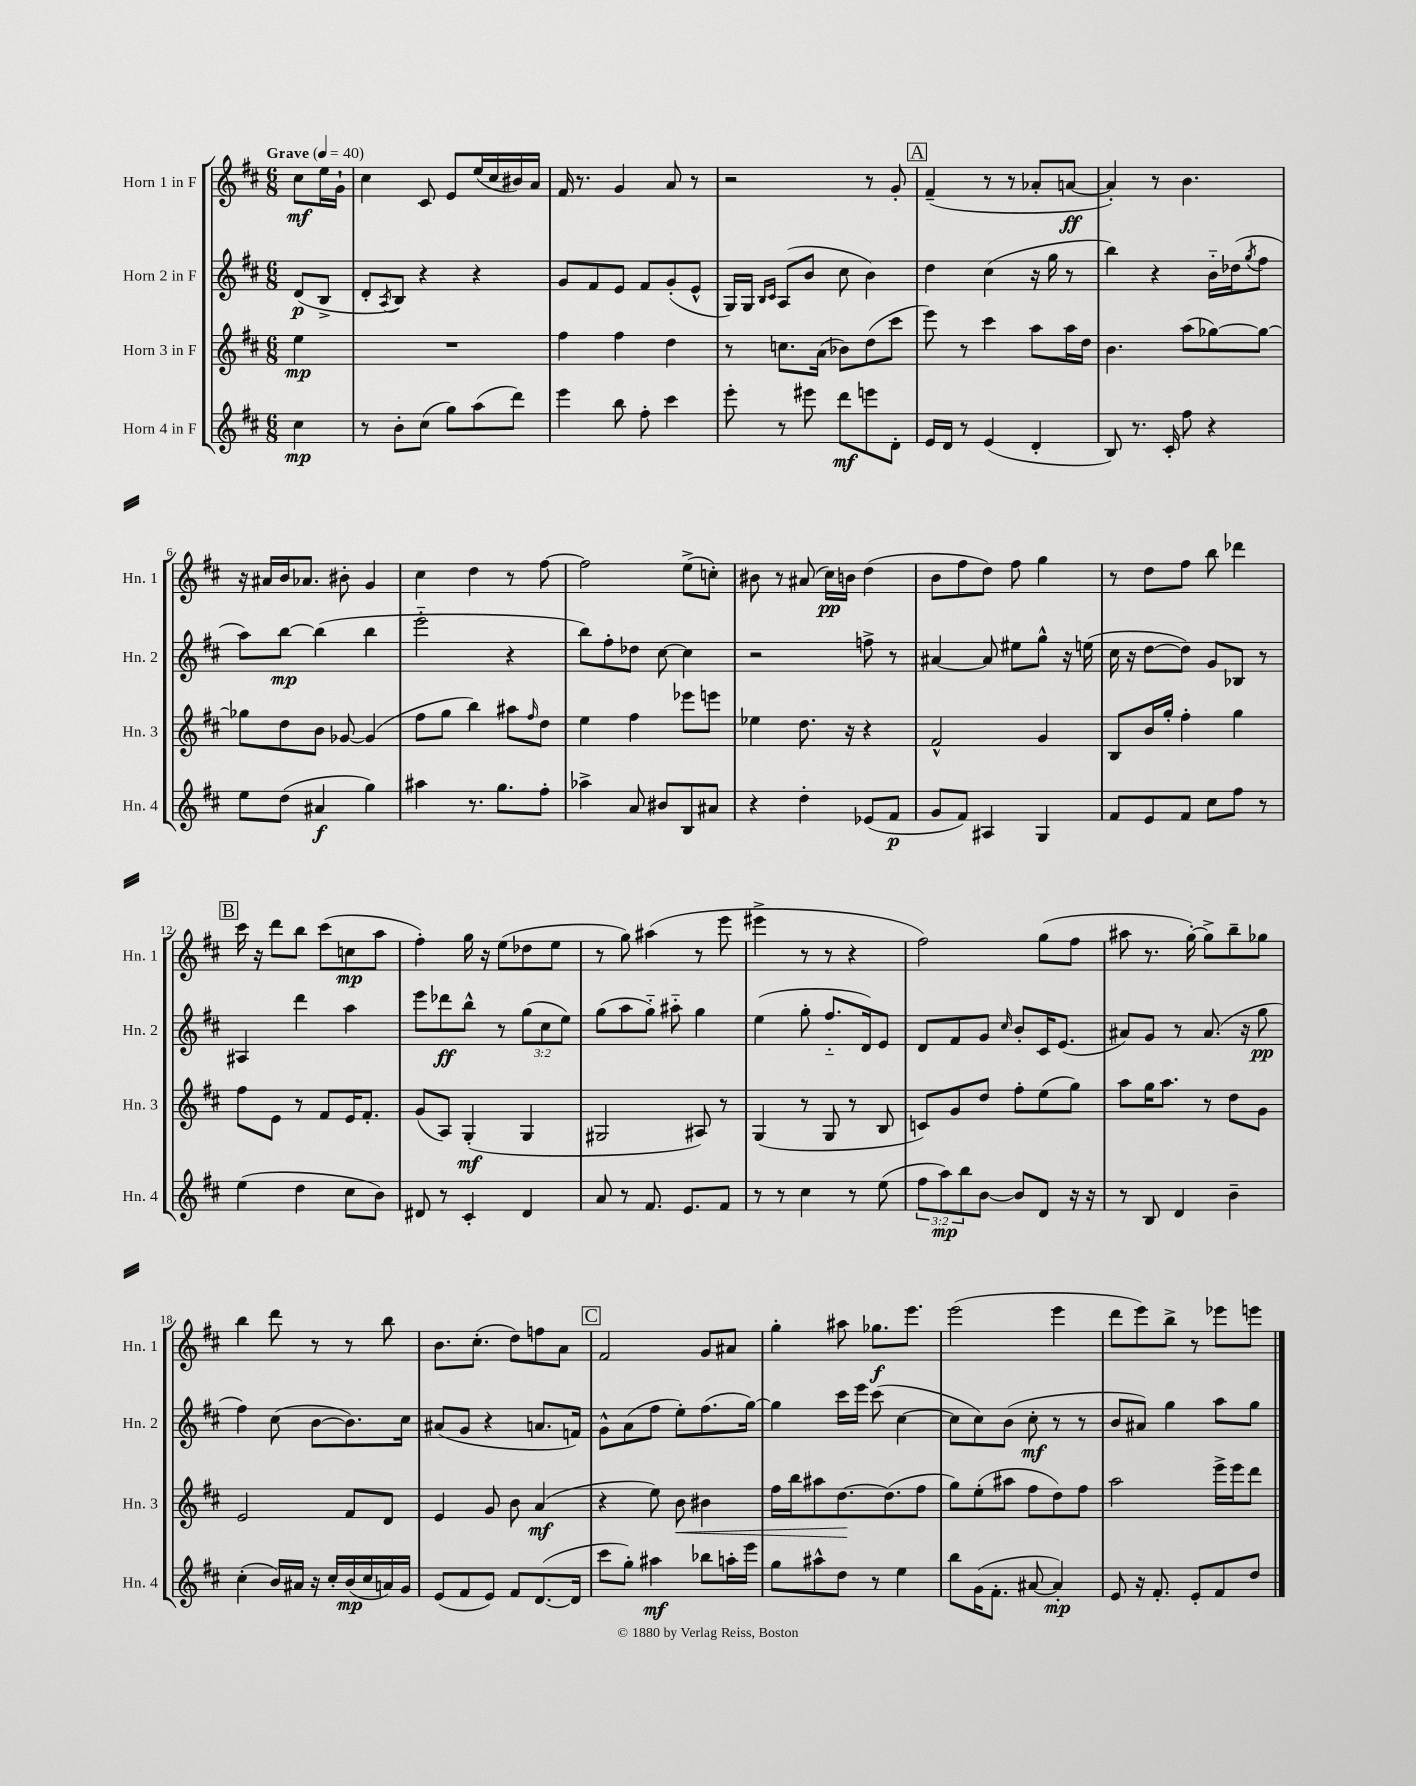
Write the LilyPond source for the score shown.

<<
\new StaffGroup <<
\new Staff = "s0" \with { instrumentName = "Horn 1 in F" shortInstrumentName = "Hn. 1" } {
    \clef treble \key d \major \numericTimeSignature \time 6/8 \partial 4 \tempo "Grave" 4 = 40
    cis''8\mf e''16 g'16-! |
    cis''4 cis'8 e'8 e''16( cis''16 bis'16) a'16 |
    fis'16 r8. g'4 a'8 r8 |
    r2 r8 g'8-. |
    \mark \markup { \box "A" } fis'4--( r8 r8 aes'8-. a'8~\ff |
    a'4-.) r8 b'4. |
    r16 ais'16 b'16 aes'8. bis'8-. g'4 |
    cis''4 d''4 r8 fis''8~ |
    fis''2 e''8->( c''8-.) |
    bis'8 r8 ais'8( cis''16\pp) b'16 d''4( |
    b'8 fis''8 d''8) fis''8 g''4 |
    r8 d''8 fis''8 b''8 des'''4 |
    \mark \markup { \box "B" } cis'''16 r16 d'''8 b''8 cis'''8( c''8\mp a''8 |
    fis''4-.) g''16 r16 e''8( des''8 e''8 |
    r8 g''8) ais''4( r8 e'''8 |
    eis'''4-> r8 r8 r4 |
    fis''2) g''8( fis''8 |
    ais''8 r8. g''16~-.) g''8-> b''8-- ges''8 |
    b''4 d'''8 r8 r8 b''8 |
    b'8. cis''8.-.( d''8) f''8 a'8 |
    \mark \markup { \box "C" } fis'2 g'8 ais'8 |
    g''4-. ais''8 ges''8.\f e'''8. |
    e'''2( e'''4 |
    d'''8 e'''8) b''8-> r8 ees'''8 e'''8 \bar "|." |
}
\new Staff = "s1" \with { instrumentName = "Horn 2 in F" shortInstrumentName = "Hn. 2" } {
    \clef treble \key d \major \numericTimeSignature \time 6/8 \override Staff.TupletNumber.text = #tuplet-number::calc-fraction-text \partial 4
    d'8\p( b8-> |
    d'8-. \acciaccatura { a8 } b8) r4 r4 |
    g'8 fis'8 e'8 fis'8 g'8-.( e'8-^ |
    g16) g16 \grace { b16 cis'16 } a8( b'8 cis''8 b'4) |
    \mark \markup { \box "A" } d''4 cis''4( r16 g''16 r8 |
    b''4) r4 b'16-_ des''16( \acciaccatura { g''8 } fis''8 |
    a''8) b''8~\mp b''4( b''4 |
    e'''2-_ r4 |
    b''8) fis''8-. des''8 cis''8~ cis''4 |
    r2 f''8-> r8 |
    ais'4~ ais'8 eis''8 g''8-^ r16 e''16( |
    cis''16 r16 d''8~ d''8) g'8 bes8 r8 |
    \mark \markup { \box "B" } ais4 d'''4 a''4 |
    e'''8 des'''8\ff b''8-^ r8 \tuplet 3/2 { g''8( cis''8 e''8) } |
    g''8( a''8 g''8-_) ais''8-_ g''4 |
    e''4( g''8-. fis''8.-_ d'16) e'8 |
    d'8 fis'8 g'8 \grace { cis''16 } b'8-. cis'16 e'8.( |
    ais'8) g'8 r8 ais'8.( r16 g''8\pp |
    fis''4) cis''8( b'8~ b'8.) cis''16 |
    ais'8( g'8 r4 a'8. f'16) |
    \mark \markup { \box "C" } g'8-^ a'8( fis''8 e''8-.) fis''8.( g''16~) |
    g''4 cis'''16 e'''16 cis'''8( cis''4~ |
    cis''8 cis''8) b'8( cis''8-.\mf r8 r8 |
    b'8 ais'8) g''4 a''8 g''8 \bar "|." |
}
\new Staff = "s2" \with { instrumentName = "Horn 3 in F" shortInstrumentName = "Hn. 3" } {
    \clef treble \key d \major \numericTimeSignature \time 6/8 \partial 4
    e''4\mp |
    R2. |
    fis''4 fis''4 d''4 |
    r8 c''8. a'16( bes'8) d''8( cis'''8 |
    \mark \markup { \box "A" } e'''8) r8 cis'''4 a''8 a''16 d''16 |
    b'4. a''8( ges''8~) ges''8~ |
    ges''8 d''8 b'8 ges'8~ ges'4( |
    fis''8 g''8 b''4) ais''8 \grace { fis''16 } d''8 |
    e''4 fis''4 ees'''8 e'''8 |
    ees''4 d''8. r16 r4 |
    fis'2-^ g'4 |
    b8 b'16 g''16-. fis''4-. g''4 |
    \mark \markup { \box "B" } fis''8 e'8 r8 fis'8 e'16 fis'8.-. |
    g'8( a8) g4-.\mf( g4 |
    gis2 ais8) r8 |
    g4( r8 g8 r8 b8 |
    c'8) g'8 d''8 fis''8-. e''8( g''8) |
    a''8 g''16 a''8. r8 d''8 g'8 |
    e'2 fis'8 d'8 |
    e'4 g'8 b'8 a'4\mf( |
    \mark \markup { \box "C" } r4 e''8) b'8\< bis'4 |
    fis''16 b''16 ais''8 d''8.~\! d''8.( fis''8 |
    g''8) e''8-.( ais''8 fis''8 d''8) fis''8 |
    a''2 e'''16-> e'''16 d'''8 \bar "|." |
}
\new Staff = "s3" \with { instrumentName = "Horn 4 in F" shortInstrumentName = "Hn. 4" } {
    \clef treble \key d \major \numericTimeSignature \time 6/8 \override Staff.TupletNumber.text = #tuplet-number::calc-fraction-text \partial 4
    cis''4\mp |
    r8 b'8-. cis''8( g''8) a''8( d'''8) |
    e'''4 b''8 fis''8-. cis'''4 |
    e'''8-. r8 eis'''8 d'''8\mf e'''8 d'8-. |
    \mark \markup { \box "A" } e'16 d'16 r8 e'4( d'4-. |
    b8) r8. cis'16-. fis''8 r4 |
    e''8 d''8( ais'4\f g''4) |
    ais''4 r8. g''8. fis''8-. |
    aes''4-> a'8 bis'8 b8 ais'8 |
    r4 d''4-. ees'8( fis'8\p |
    g'8 fis'8) ais4 g4 |
    fis'8 e'8 fis'8 cis''8 fis''8 r8 |
    \mark \markup { \box "B" } e''4( d''4 cis''8 b'8) |
    dis'8 r8 cis'4-. dis'4 |
    a'8 r8 fis'8. e'8. fis'8 |
    r8 r8 cis''4 r8 e''8( |
    \tuplet 3/2 { fis''8 a''8\mp) b''8 } b'8~ b'8 d'8 r16 r16 |
    r8 b8 d'4 b'4-- |
    cis''4-.( b'16) ais'16 r16 cis''16-. b'16\mp( cis''16 a'16) g'16 |
    e'8( fis'8 e'8) fis'8 d'8.~( d'16 |
    \mark \markup { \box "C" } cis'''8 g''8-.) ais''4\mf bes''8 a''16-. e'''16 |
    g''8 ais''8-^ d''8 r8 e''4 |
    b''8 g'16( fis'8.-. ais'8~ ais'4-.\mp) |
    e'8 r16 fis'8.-. e'8-. fis'8 d''8 \bar "|." |
}
>>
>>
